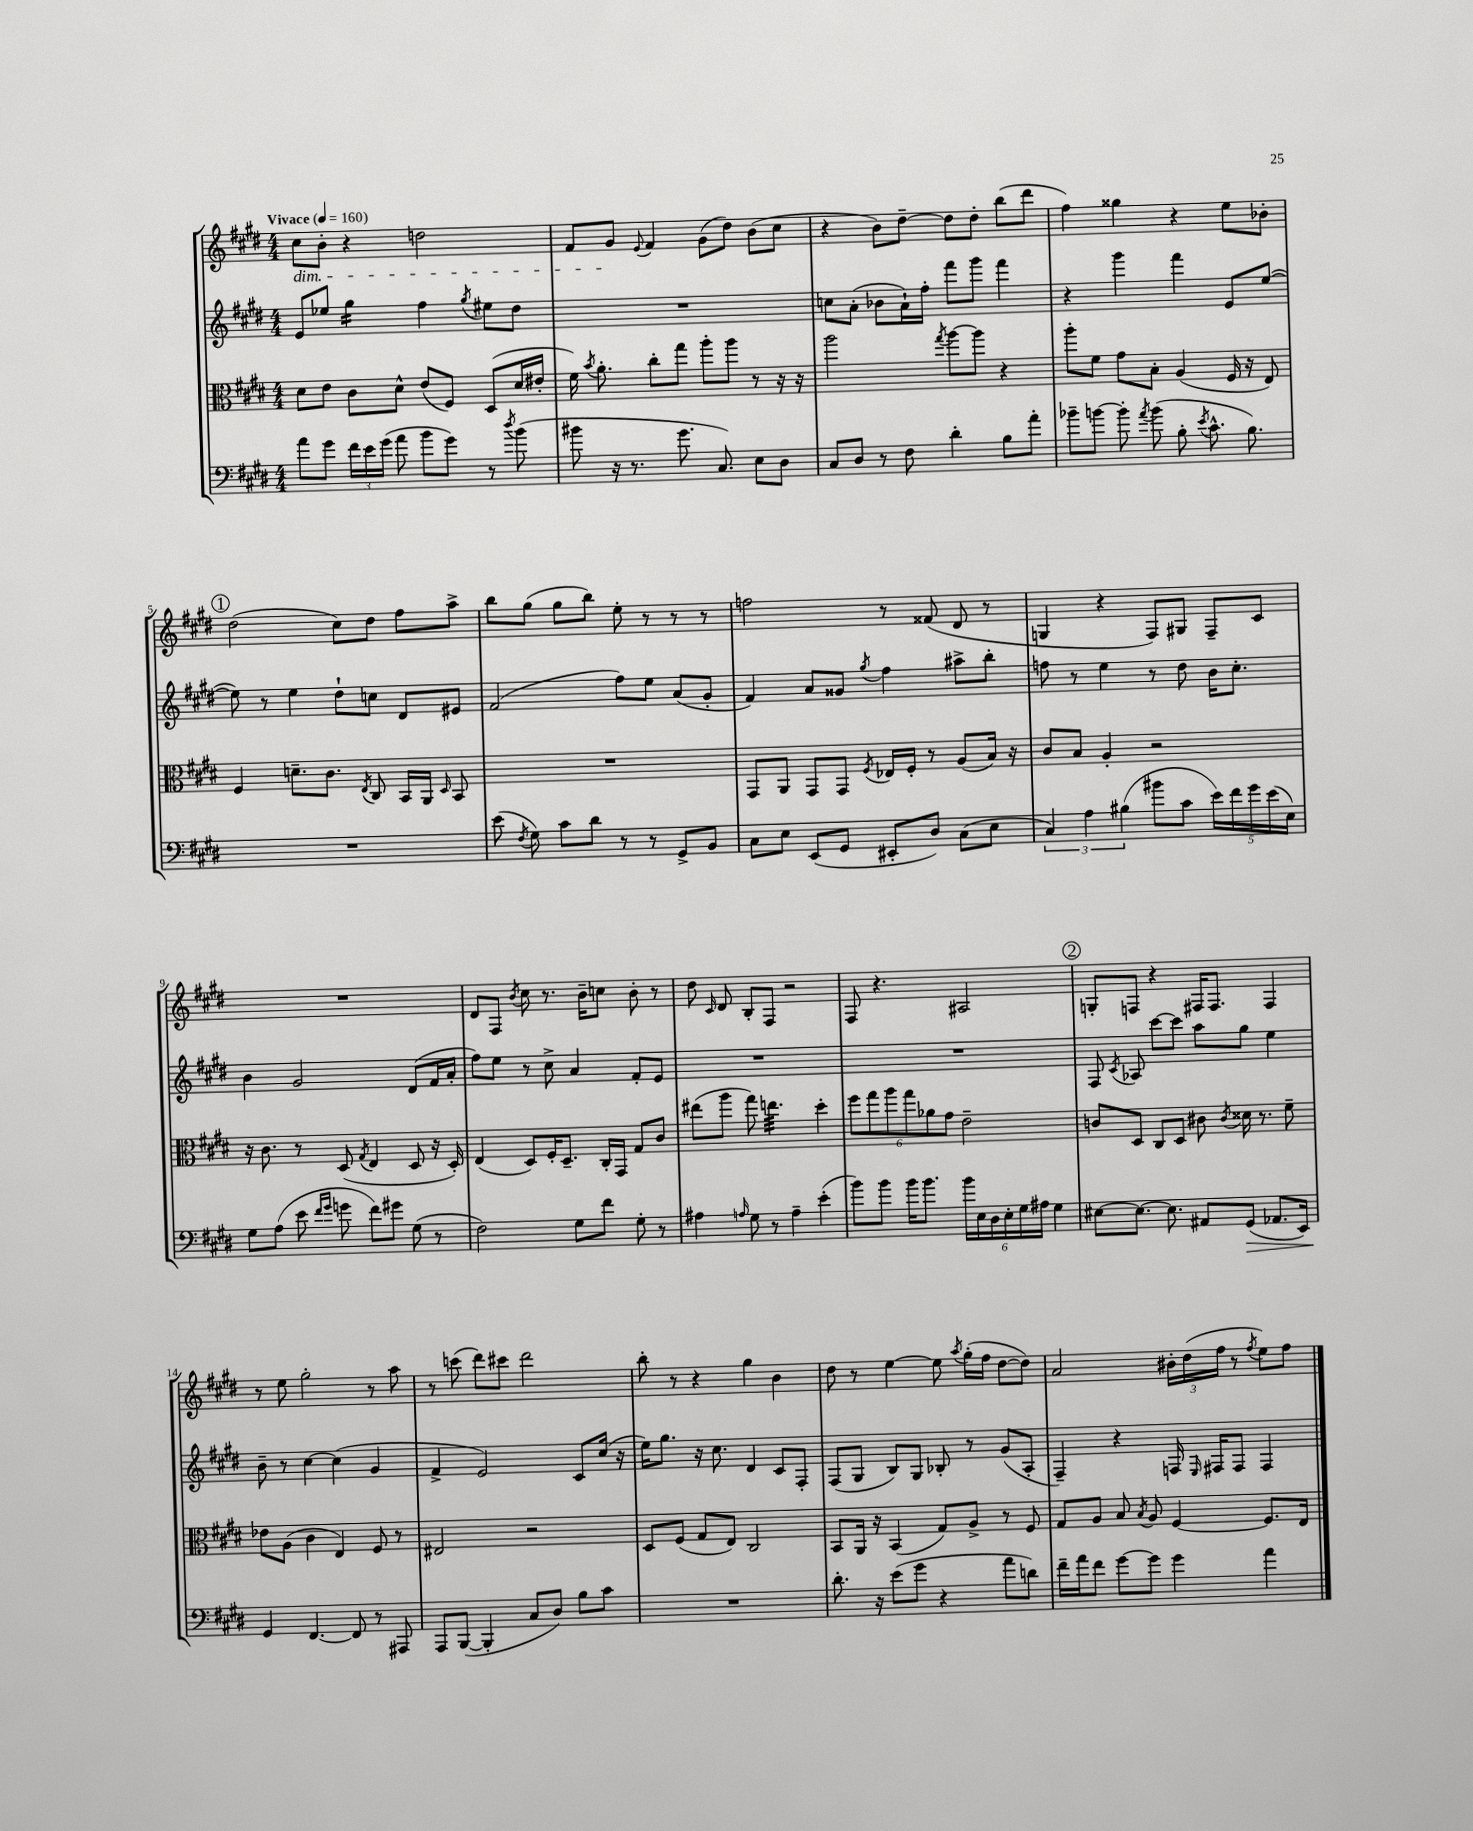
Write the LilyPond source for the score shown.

<<
\new StaffGroup <<
\new Staff = "s0" {
    \clef treble \key e \major \numericTimeSignature \time 4/4 \tempo "Vivace" 4 = 160
    \autoBeamOff cis''8[\dim b'8]-. r4 d''2 |
    fis'8[ gis'8]\! \appoggiatura { e'8 } fis'4 gis'8[( dis''8]) b'8[( cis''8] |
    r4 b'8[) dis''8]~-- dis''8[ dis''8]-. b''8[( dis'''8] |
    fis''4) gisis''4 r4 e''8[ bes'8]-. |
    \mark \markup { \circle "1" } dis''2( cis''8[) dis''8] fis''8[ a''8]-> |
    b''8[ gis''8]( gis''8[ b''8]) e''8-. r8 r8 r8 |
    f''2 r8 fisis'8( dis'8 r8 |
    g4 r4 fis8[) gis8] fis8[-- cis'8] |
    R1 |
    dis'8[ fis8] \acciaccatura { b'8 } cis''8 r8. b'16[-- c''8] b'8-. r8 |
    dis''8 \grace { cis'16 } dis'8 b8[-. fis8] r2 |
    fis8 r4. ais2 |
    \mark \markup { \circle "2" } g8[-. f8] r4 fis16[ fis8.] fis4 |
    r8 e''8 gis''2-. r8 a''8 |
    r8 c'''8( dis'''8[) cis'''8] dis'''2 |
    b''8-. r8 r4 gis''4 b'4 |
    dis''8 r8 e''4~ e''8 \acciaccatura { a''8 } gis''16[-.( fis''16] dis''8[~ dis''8]) |
    a'2 \tuplet 3/2 { bis'16[-. dis''16( fis''16] } r8 \acciaccatura { fis''8 } e''8[) fis''8] \bar "|." |
}
\new Staff = "s1" {
    \clef treble \key e \major \numericTimeSignature \time 4/4
    \autoBeamOff e'8[ ees''8] gis''4:16 fis''4 \acciaccatura { gis''8 } eis''8[ dis''8] |
    R1 |
    c''8[ a'8]-.( bes'8[ a'16-!) fis''16]-. fis'''8[ gis'''8] fis'''4 |
    r4 gis'''4 fis'''4 e'8[ e''8]~( |
    \mark \markup { \circle "1" } e''8) r8 e''4 dis''8[-! c''8] dis'8[ eis'8] |
    fis'2( fis''8[) e''8] a'8[( gis'8]-. |
    fis'4) a'8[ gisis'8] \acciaccatura { gis''8 } fis''4 ais''8[-> b''8]-. |
    f''8 r8 e''4 r8 dis''8 b'16[ cis''8.]-. |
    b'4 gis'2 dis'8[( fis'16 a'16]-. |
    fis''8[) e''8] r8 cis''8-> a'4 fis'8[-. e'8] |
    R1 |
    R1 |
    \mark \markup { \circle "2" } fis8 \acciaccatura { cis'8 } aes8 cis'''8[~ cis'''8] a''8[ gis''8] e''4 |
    b'8-- r8 cis''4~ cis''4( gis'4 |
    fis'4-> e'2) cis'8[ cis''16]( r16 |
    e''16[) gis''8.] r16 cis''8. dis'4 cis'8[ fis8]-. |
    fis8[( gis8] b8[) gis8] bes8-. r8 gis'8[( a8]-. |
    fis4--) r4 f16 \grace { e16 } fis16[ fis8] fis4 \bar "|." |
}
\new Staff = "s2" {
    \clef alto \key e \major \numericTimeSignature \time 4/4
    \autoBeamOff dis'8[ e'8] cis'8[ dis'8]-^ e'8[( fis8]) dis8[( dis'16 eis'16]-. |
    fis'16) \acciaccatura { b'8 } a'8.-. cis''8[-. gis''8] a''8[-. a''8] r8 r16 r16 |
    a''2 \acciaccatura { gis''8 } a''8[~ a''8] r4 |
    a''8[-. fis'8] gis'8[ b8]-. a4( fis16 r16 e8) |
    \mark \markup { \circle "1" } fis4 d'8.[-- cis'8.] \acciaccatura { e8 } cis8 b,16[ a,16] \grace { dis16 } b,8 |
    R1 |
    gis,8[ a,8] gis,8[ gis,8] \acciaccatura { fis8 } ees16[ fis16]-. r8 a8[( b16]) r16 |
    cis'8[ b8] a4-. r2 |
    r16 cis'8. r8 dis8( \acciaccatura { gis8 } e4 dis8 r16 dis16-.) |
    e4( dis8[) fis16-. dis8.]-- cis16[-. gis,16] gis8[ cis'8] |
    eis''8[( a''8] gis''8) e''4.:32 dis''4-. |
    \tuplet 6/4 { fis''8[ gis''8 a''8 gis''8 aes'8 gis'8] } e'2-- |
    \mark \markup { \circle "2" } c'8[ dis8] cis8[ dis8] cis'8 \acciaccatura { cis'8 } disis'16 r8. fis'8-- |
    ees'8[ a8]( cis'4 e4) fis8 r8 |
    eis2 r2 |
    dis8[ fis8]( gis8[ e8]) cis2 |
    b,8[ a,16] r16 b,4( gis8[) a8]-> r8 fis8 |
    gis8[ a8] b8 \acciaccatura { b8 } a8 fis4~ fis8.[ e16] \bar "|." |
}
\new Staff = "s3" {
    \clef bass \key e \major \numericTimeSignature \time 4/4
    \autoBeamOff a'8[ gis'8] \tuplet 3/2 { fis'16[ e'16 gis'16]( } a'8 b'8[ gis'8]) r8 \acciaccatura { dis''8 } b'8( |
    bis'8 r16 r8. gis'8. cis8.) e8[ dis8] |
    cis8[ dis8] r8 fis8 dis'4-. b8[ a'8]-. |
    bes'8[-- b'8]~ b'8-. \acciaccatura { a'8 } b'8( b8-. \acciaccatura { e'8 } cis'8.-^ b8.) |
    \mark \markup { \circle "1" } R1 |
    e'8( \acciaccatura { fis8 } gis8) cis'8[ dis'8] r8 r8 gis,8[-> b,8] |
    cis8[ e8] e,8[( gis,8] eis,8[-. dis8]) cis8[( e8] |
    \tuplet 3/2 { cis4) a4 bis4( } bis'8[ cis'8] \tuplet 5/4 { e'16[) fis'16 gis'16 e'16( e16]) } |
    gis8[ a8]( e'8 \grace { fis'16[ gis'16] } g'8 fis'8[) gis'8] gis8( r8 |
    fis2) gis8[ fis'8] gis8-. r8 |
    ais4 \grace { a16 } gis8 r8 a4-- e'4-.( |
    b'8[) b'8] b'16[ b'8.] \tuplet 6/4 { b'16[ e16 dis16 e16-. gis16 ais16] } gis4 |
    \mark \markup { \circle "2" } eis8[~ eis8.]~ eis8. ais,8[ gis,8]\>( aes,8.[ e,16]) |
    gis,4\! fis,4.~ fis,8 r8 ais,,8 |
    a,,8[ b,,8]~( b,,4-. cis8[ dis8]) b8[ cis'8] |
    R1 |
    dis'8.-. r16 e'8[( gis'8] r4 a'8[ d'8]) |
    fis'16[-- a'16 fis'8] gis'8[~ gis'8] gis'4 a'4 \bar "|." |
}
>>
>>
